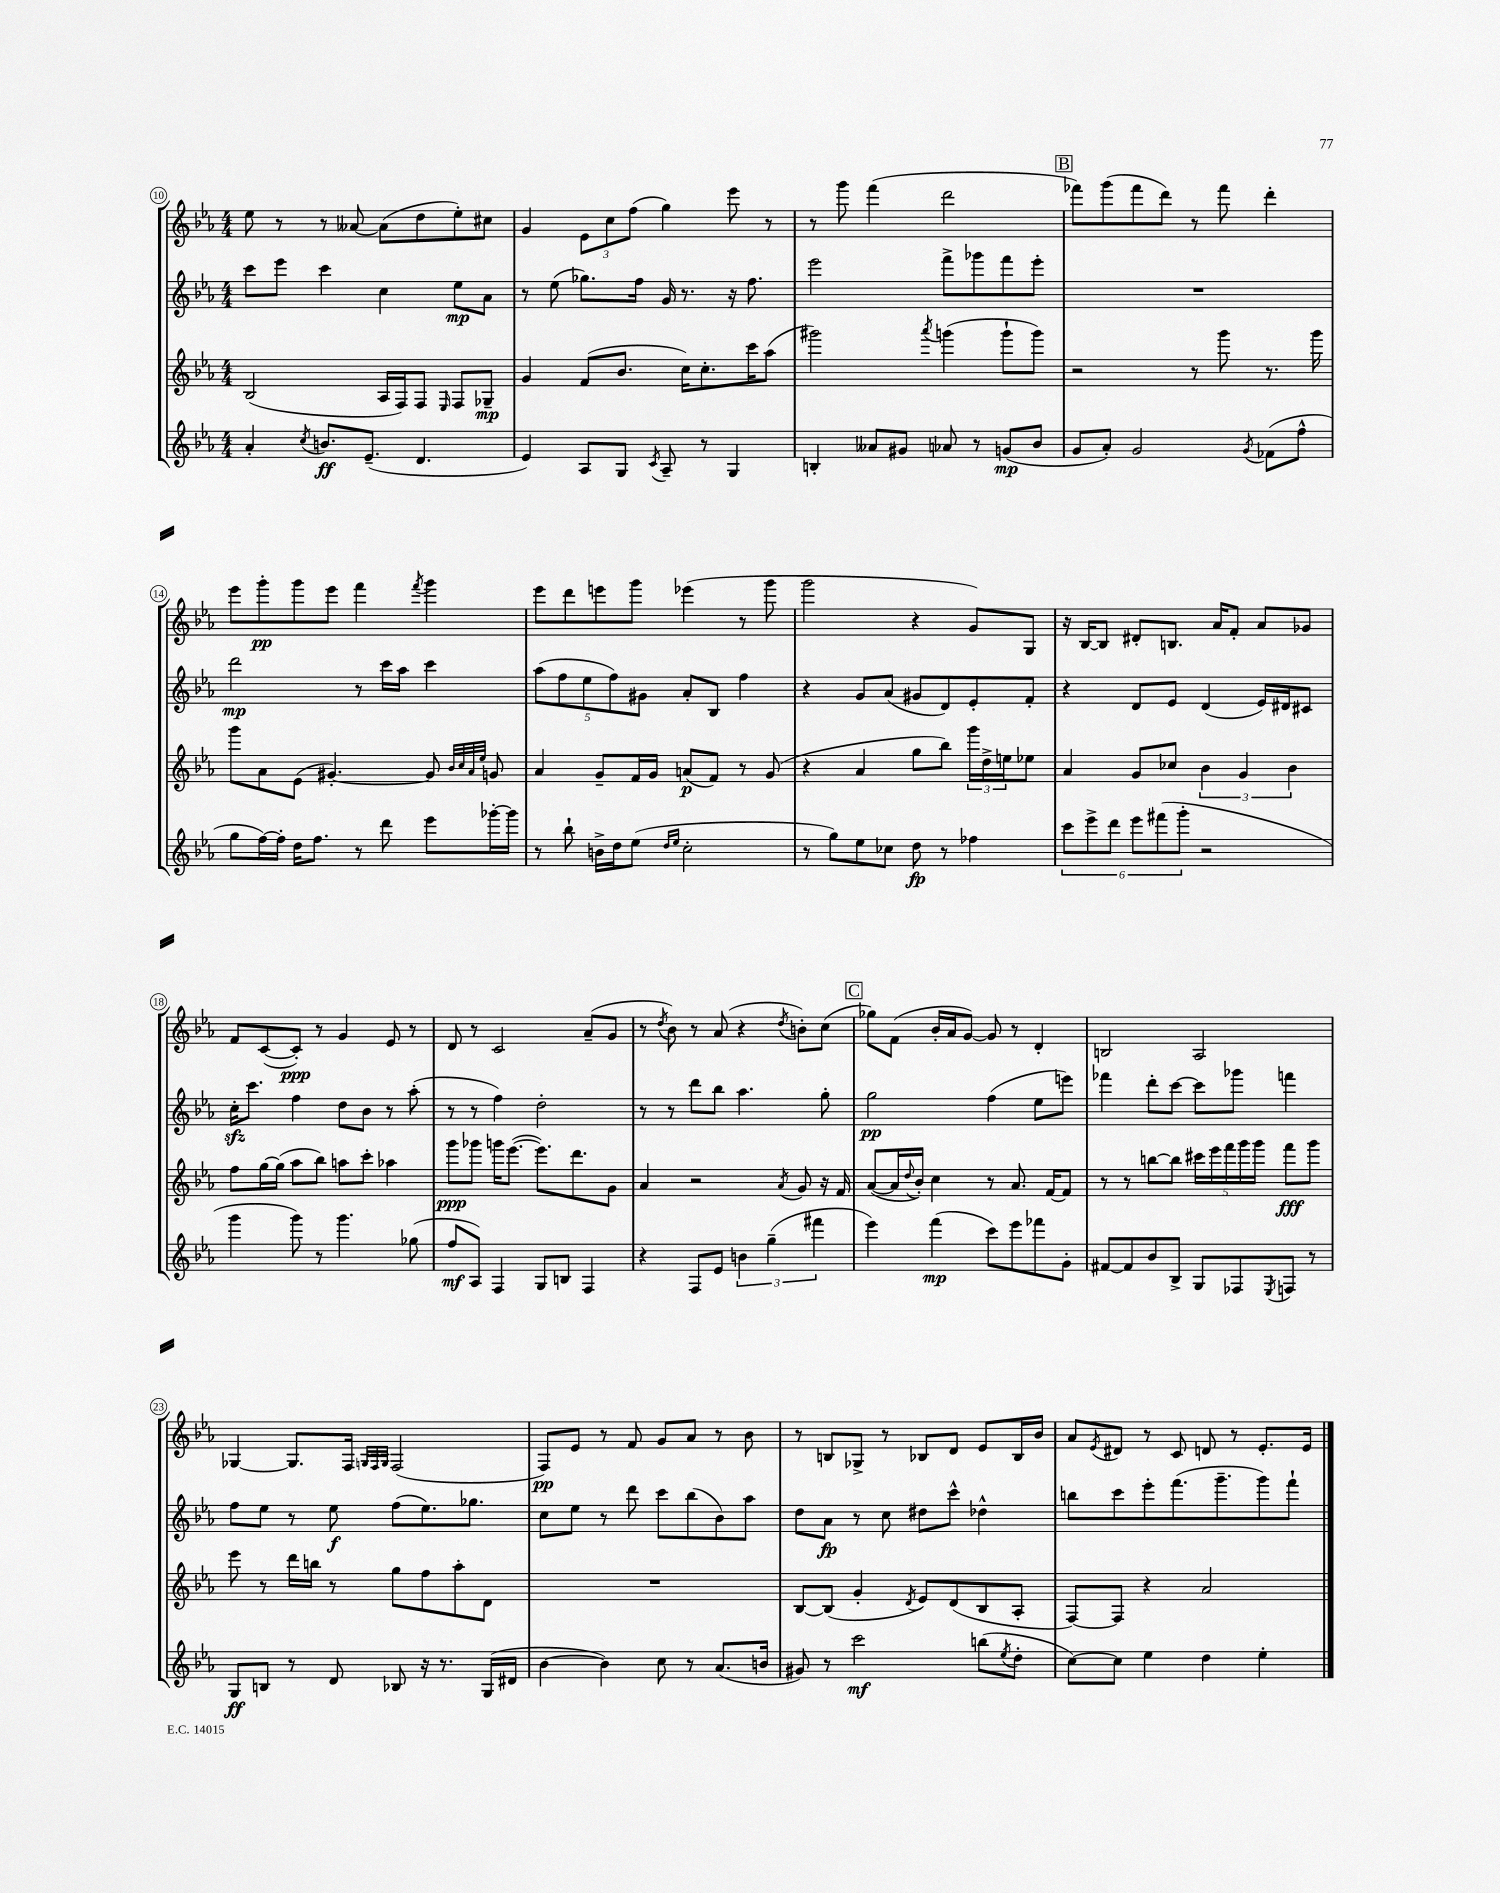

**kern	**kern	**kern	**kern
*staff4	*staff3	*staff2	*staff1
*clefG2	*clefG2	*clefG2	*clefG2
*k[b-e-a-]	*k[b-e-a-]	*k[b-e-a-]	*k[b-e-a-]
*M4/4	*M4/4	*M4/4	*M4/4
4a-'	(2B-	8ccc	8ee-
.	.	8eee-	8r
8qcc	.	.	.
8.b	.	4ccc	8r
.	.	.	[8a--
(8.e-~	.	.	.
.	16A-	4cc	(8a--]
.	16F)	.	.
4.d	8F	.	8dd
.	16qqE-	.	.
.	8F	8ee-	8ee-')
.	8G-~	8a-	8cc#
=	=	=	=
4e-)	4g	8r	4g
.	.	(8ee-	.
8A-	(8f	8.gg-)	12e-
.	.	.	12cc
8G	8.b-	.	.
.	.	.	(12ff
.	.	16ff	.
8qc	.	.	.
8A-~	.	16g	4gg)
.	16cc)	8.r	.
8r	8.cc'	.	.
4G	.	16r	8eee-
.	16ccc	8.ff	.
.	(8aa-	.	8r
=	=	=	=
4B'	2ggg#)	2eee-	8r
.	.	.	8ggg
8a--	.	.	(4fff
8g#	.	.	.
.	8qaaa-	.	.
8a-	(4ggg	8fff^	2ddd
8r	.	8ggg-	.
(8g	8ggg`	8fff	.
8b-	8ggg)	8eee-'	.
=	=	=	=
8g	2r	1r	8fff-)
8a-')	.	.	(8ggg
2g	.	.	8fff-
.	.	.	8ddd)
.	8r	.	8r
.	8ggg	.	8fff-
8qg	.	.	.
(8f-	8.r	.	4ddd'
8ff^^	.	.	.
.	16ggg	.	.
=	=	=	=
8gg	8ggg	2ddd	8eee-
[16ff)	8a-	.	8ggg'
16ff']	.	.	.
16dd	(8e-	.	8ggg
8.ff	.	.	.
.	[4.g#')	.	8eee-
8r	.	8r	4fff
8ddd	.	16ccc	.
.	.	16aa-	.
.	.	.	8qfff
8eee-	8g#]	4ccc	4ggg
.	32qqb-	.	.
.	32qqcc	.	.
.	32qqa-	.	.
.	32qqee-	.	.
[16ggg-'	8g	.	.
16ggg-]	.	.	.
=	=	=	=
8r	4a-	(10aa-	8eee-
.	.	10ff	.
8bb-`	.	.	8ddd
.	.	10ee-	.
16b^	8g~	.	8eee
.	.	10ff)	.
16dd	.	.	.
(8ee-	16f	.	8ggg
.	.	10g#	.
.	16g	.	.
16qqdd	.	.	.
16qqee-	.	.	.
2cc'	(8a	8a-'	(4eee-
.	8f)	8B-	.
.	8r	4ff	8r
.	(8g	.	8ggg
=	=	=	=
8r	4r	4r	2ggg
8gg)	.	.	.
8ee-	4a-	8g	.
8cc-	.	(8a-	.
8dd	8gg	8g#	4r
8r	8bb-)	8d)	.
4ff-	24ggg	8e-'	8g)
.	24dd^	.	.
.	24ee	.	.
.	8ee-	8f'	8G
=	=	=	=
12ccc	4a-	4r	16r
.	.	.	[16B-
12eee-^	.	.	.
.	.	.	8B-]
12ddd	.	.	.
12eee-	8g	8d	8d#'
(12fff#	.	.	.
.	8cc-	8e-	8.B
12ggg'	.	.	.
2r	6b-	(4d	.
.	.	.	16a-
.	.	.	8f'
.	6g	.	.
.	.	16e-)	8a-
.	.	16d#	.
.	6b-	.	.
.	.	8c#	8g-
=	=	=	=
4ggg	8ff	16cc'	8f
.	.	8.ccc	.
.	[16gg	.	([8c
.	(16gg]	.	.
8ggg)	8aa-	4ff	8c'])
8r	8bb-)	.	8r
4.ggg	8aa	8dd	4g
.	8ccc'	8b-	.
.	4aa-	8r	8e-
(8gg-	.	(8aa-'	8r
=	=	=	=
8ff	8ggg	8r	8d
8A-)	8ggg-	8r	8r
4F	16ggg	4ff)	2c
.	([8.eee-	.	.
8G	8.eee-])	2dd'	.
8B	.	.	.
.	8.ddd	.	.
4F	.	.	(8a-~
.	8g	.	8g
=	=	=	=
4r	4a-	8r	8r
.	.	.	8qdd
.	.	8r	8b-)
8F	2r	8ddd	8r
8e-	.	8bb-	(8a-
6b	.	4.aa-	4r
(6gg~	.	.	.
.	8qa-	.	8qdd
.	8g	.	8b')
6fff#	.	.	.
.	16r	8gg'	(8cc
.	16f	.	.
=	=	=	=
4eee-)	([8a-	2gg	8gg-)
.	16a-]	.	(8f
.	8qqdd	.	.
.	16b-')	.	.
(4fff	4cc	.	16b-'
.	.	.	16a-
.	.	.	[8g)
8ccc)	8r	(4ff	8g]
8eee-	8.a-	.	8r
8fff-	.	8ee-	4d'
.	[16f	.	.
8g'	8f]	8eee)	.
=	=	=	=
[8f#	8r	4fff-	2B
8f#]	8r	.	.
8b-	[8bb	8ddd'	.
8B-^	8bb]	[8ccc	.
8G	20ccc#	8ccc]	2A-
.	20eee-	.	.
.	20fff	.	.
8F-	.	8ggg-	.
.	20ggg	.	.
.	20ggg	.	.
8qE-	.	.	.
8F	8fff	4fff	.
8r	8ggg	.	.
=	=	=	=
8G	8eee-	8ff	[4G-
8B	8r	8ee-	.
8r	16ddd	8r	8.G-]
.	16bb	.	.
8d	8r	8ee-	.
.	.	.	16F
.	.	.	32qqG
.	.	.	32qqF
.	.	.	32qqG
8B-	8gg	(8ff	(2F
16r	8ff	8.ee-)	.
8.r	.	.	.
.	8aa-'	.	.
.	.	8.gg-	.
(16G	8d	.	.
16d#	.	.	.
=	=	=	=
[4b-	1r	8cc	8F)
.	.	8ee-	8e-
4b-])	.	8r	8r
.	.	8ddd	8f
8cc	.	8ccc	8g
8r	.	(8bb-	8a-
(8.a-	.	8b-)	8r
.	.	8aa-	8b-
16b	.	.	.
=	=	=	=
8g#)	[8B-	8dd	8r
8r	(8B-]	8a-	8B
2ccc	4g'	8r	8G-^
.	.	8cc	8r
.	8qd	.	.
.	8e-)	8dd#	8B-
.	(8d	8ccc^^	8d
(8bb	8B-	4dd-^^	8e-
8qee-	.	.	.
8dd'	8A-'	.	16B-
.	.	.	16b-
=	=	=	=
[8cc)	[8F)	8bb	8a-
.	.	.	8qe-
8cc]	8F]	8ccc	8d#
4ee-	4r	8eee-'	8r
.	.	(8.fff	8c
4dd	2a-	.	8d
.	.	8.ggg~	.
.	.	.	8r
4ee-'	.	8ggg)	8.e-'
.	.	8fff`	.
.	.	.	16e-
==	==	==	==
*-	*-	*-	*-
